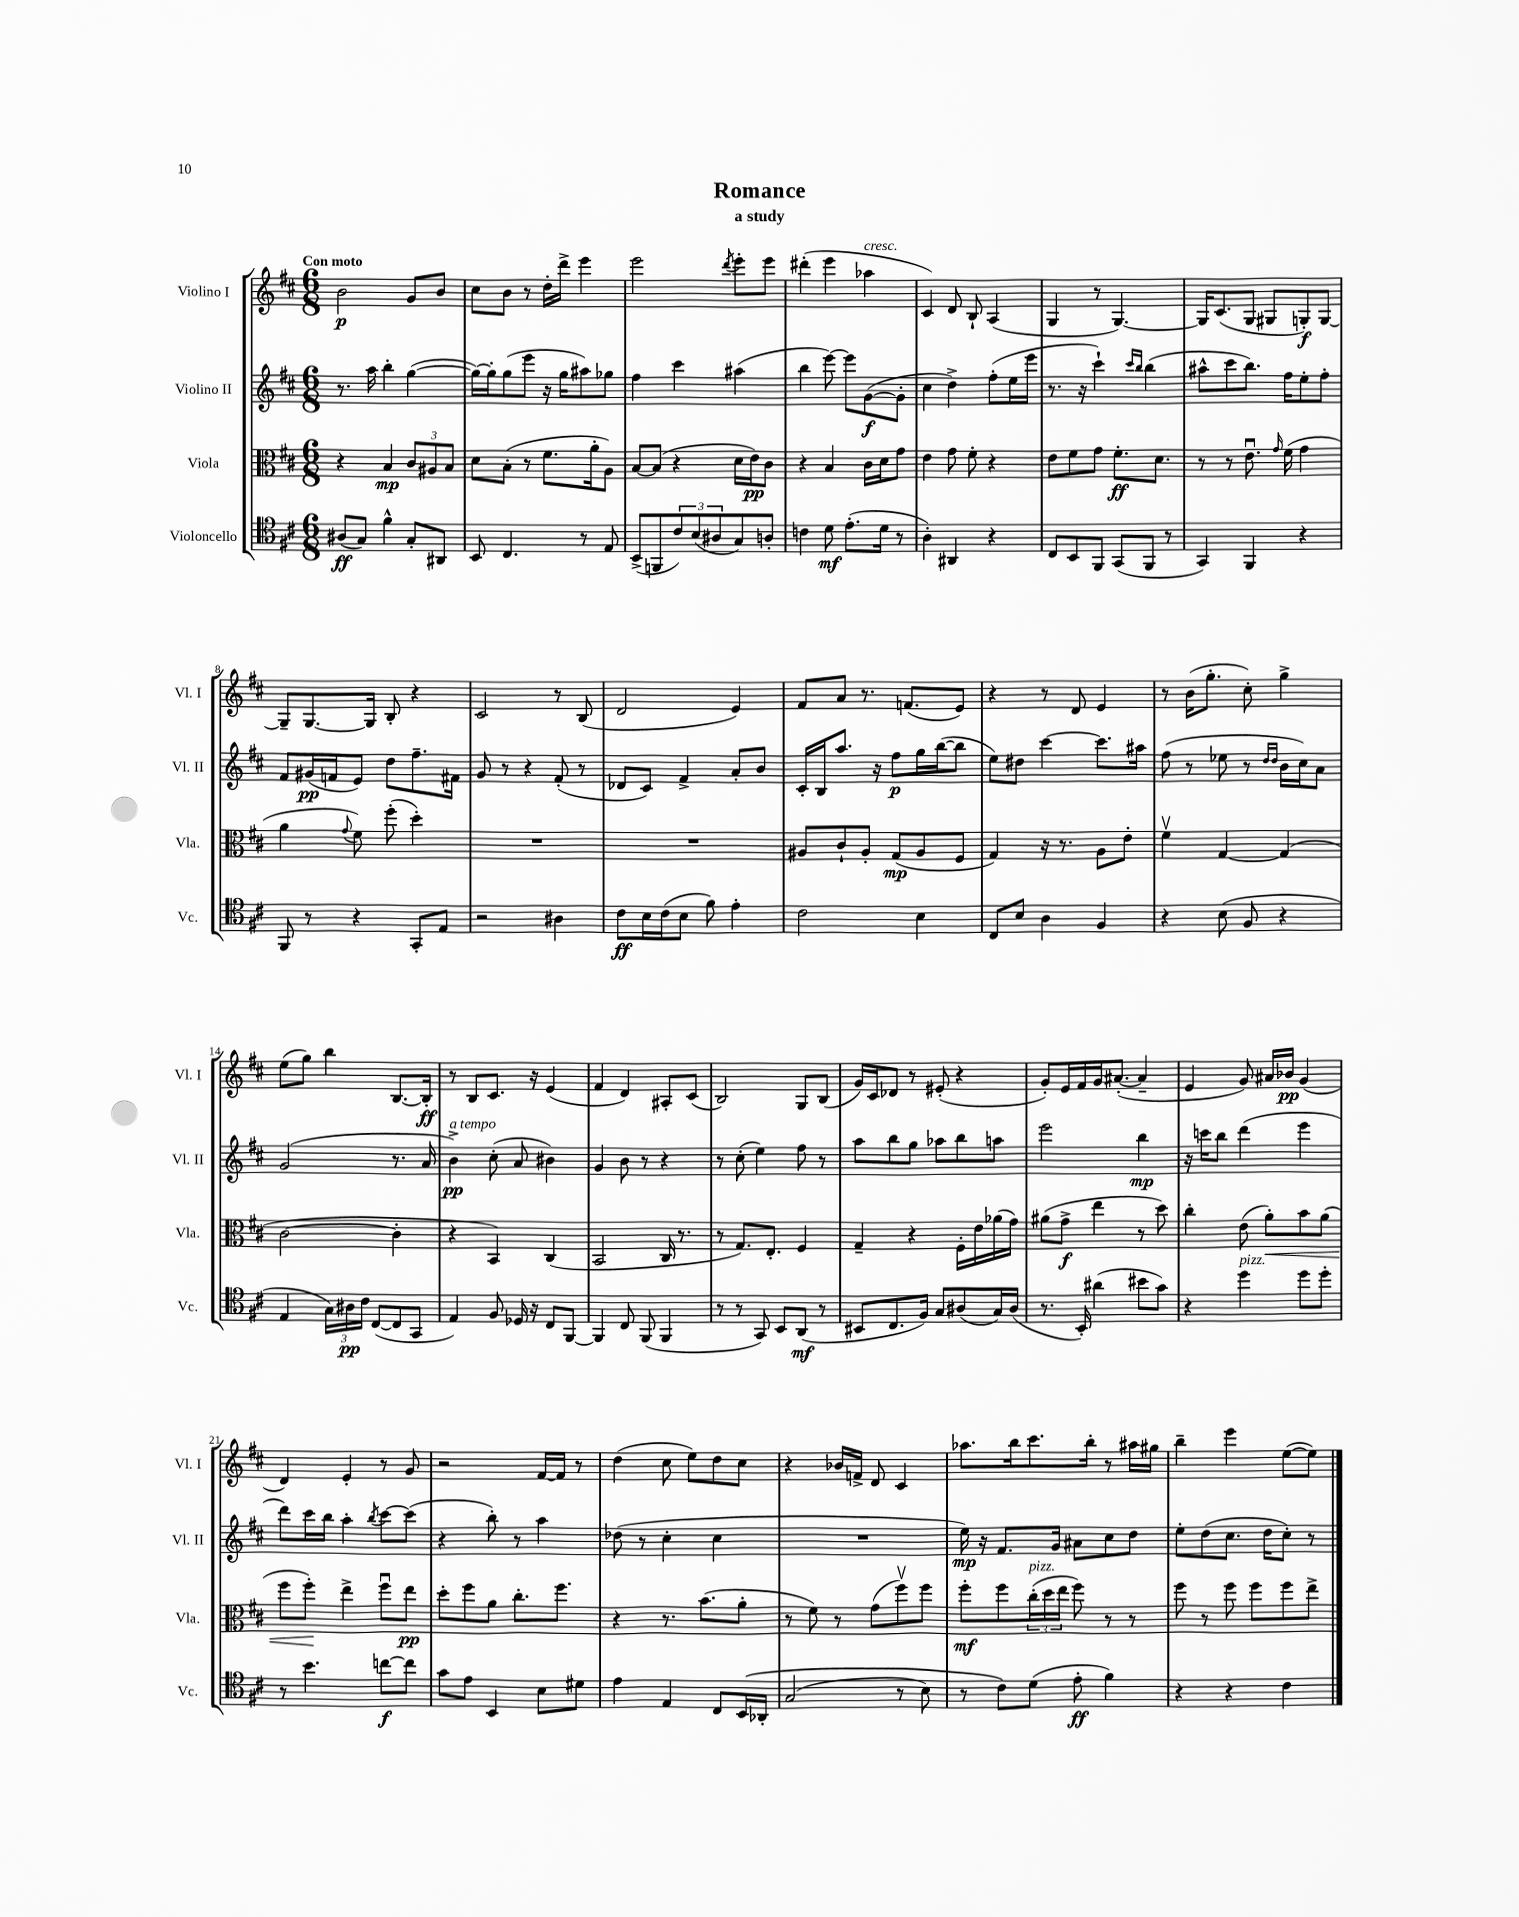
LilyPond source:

\header { title = "Romance" subtitle = "a study" }
<<
\new StaffGroup <<
\new Staff = "s0" \with { instrumentName = "Violino I" shortInstrumentName = "Vl. I" } {
    \clef treble \key d \major \numericTimeSignature \time 6/8 \tempo "Con moto"
    b'2\p g'8 b'8 |
    cis''8 b'8 r8 d''16-. d'''16-> e'''4 |
    e'''2 \acciaccatura { d'''8 } e'''8-. e'''8 |
    dis'''4-.( e'''4 aes''4^\markup { \italic "cresc." } |
    cis'4) d'8 b8-! a4( |
    g4 r8 g4.~) |
    g16 cis'8.( g8 gis8 g8-.\f) g8~ |
    g8-- g8.~ g16 b8-. r4 |
    cis'2 r8 b8( |
    d'2 e'4) |
    fis'8 a'8 r8. f'8.( e'8) |
    r4 r8 d'8 e'4 |
    r8 b'16( g''8.-. cis''8-.) g''4-> |
    e''8( g''8) b''4 b8.~ b16-.\ff |
    r8 b8 cis'8. r16 e'4( |
    fis'4 d'4) ais8-. cis'8( |
    b2) g8 b8( |
    g'16) cis'16 des'8 r8 eis'8-.( r4 |
    g'8-.) e'16 fis'16 g'16 ais'8.~-.( ais'4-- |
    e'4 g'8) ais'16 bes'16\pp g'4( |
    d'4) e'4-. r8 g'8 |
    r2 fis'16~ fis'16 r8 |
    d''4( cis''8 e''8) d''8 cis''8 |
    r4 bes'16 f'16-> d'8 cis'4 |
    aes''8. b''16 cis'''8. b''16-. r8 ais''16 gis''16 |
    b''4-- e'''4 e''8~( e''8) \bar "|." |
}
\new Staff = "s1" \with { instrumentName = "Violino II" shortInstrumentName = "Vl. II" } {
    \clef treble \key d \major \numericTimeSignature \time 6/8
    r8. a''16 b''4-. g''4~( |
    g''16~) g''16-. g''8( e'''8 r16 g''16 ais''8) ges''8 |
    fis''4 cis'''4 ais''4( |
    b''4 e'''8~) e'''8 g'8~\f( g'8-. |
    cis''4 d''4->) fis''8-.( e''16 e'''16 |
    r8. r16 cis'''4-!) \grace { cis'''16 b''16 } b''4( |
    ais''8-^ cis'''8 b''8.) fis''16 e''8-. fis''8-. |
    fis'8 gis'16\pp( f'16 e'8) d''8 fis''8.-- fis'16 |
    g'8 r8 r4 fis'8-.( r8 |
    des'8 cis'8) fis'4-> a'8-. b'8 |
    cis'16-. b16 a''8. r16 fis''8\p g''16 b''16~( b''8 |
    e''8) dis''8 cis'''4~ cis'''8. ais''16 |
    fis''8( r8 ees''8 r8 \grace { d''16 d''16 } b'16 cis''16) a'8 |
    g'2( r8. a'16 |
    b'4->\pp^\markup { \italic "a tempo" }) cis''8-.( a'8 bis'4) |
    g'4 b'8 r8 r4 |
    r8 cis''8-.( e''4) fis''8 r8 |
    a''8 b''8 g''8 aes''8 b''8 a''8 |
    e'''2 b''4\mp |
    r16 c'''16 b''8 d'''4( e'''4 |
    d'''8) cis'''16 b''16 a''4-. \acciaccatura { b''8 } cis'''8~ cis'''8( |
    r4 b''8-.) r8 a''4 |
    des''8( r8 cis''4-. cis''4 |
    R2. |
    e''16\mp) r16 fis'8. g'16 ais'8 cis''8 d''8 |
    e''8-. d''8( cis''8. d''16 cis''8-.) r8 \bar "|." |
}
\new Staff = "s2" \with { instrumentName = "Viola" shortInstrumentName = "Vla." } {
    \clef alto \key d \major \numericTimeSignature \time 6/8
    r4 b4\mp \tuplet 3/2 { cis'8 ais8 b8 } |
    d'8 b8-.( r8 fis'8. a'16-. a8) |
    b8~ b8( r4 d'16 e'16\pp) cis'8 |
    r4 b4 cis'16 d'16 g'8 |
    e'4 g'8 fis'8-. r4 |
    e'8 fis'8 g'8 fis'8.-.\ff d'8. |
    r8 r8 e'8.\downbow \grace { g'16 } fis'16( g'4 |
    a'4 \appoggiatura { g'8 } fis'8) fis''8-.( d''4-.) |
    R2. |
    R2. |
    ais8 cis'8-! ais8-. g8\mp( ais8 fis8 |
    g4) r16 r8. a8 e'8-. |
    fis'4\upbow g4~ g4( |
    cis'2~ cis'4-. |
    r4 b,4) cis4( |
    b,2 cis16 r8. |
    r8 g8.) e8.-. fis4 |
    g4-- r4 fis16-. e'16 aes'16( g'16) |
    ais'8( g'8->\f e''4 r8 d''8) |
    cis''4-. e'8( a'8-.\<) b'8 a'8( |
    fis''8 fis''8-.\!) e''4-> fis''8\downbow e''8\pp |
    d''8-. fis''8 a'8 cis''8.-. fis''8. |
    r4 r8. b'8.( a'8-. |
    r8 fis'8) r8 g'8( fis''8\upbow) fis''8 |
    fis''8-.\mf fis''8 \tuplet 3/2 { cis''16-.^\markup { \italic "pizz." }( d''16 e''16 } fis''8) r8 r8 |
    fis''8 r8 fis''8 fis''8 fis''8 e''8-> \bar "|." |
}
\new Staff = "s3" \with { instrumentName = "Violoncello" shortInstrumentName = "Vc." } {
    \clef tenor \key d \major \numericTimeSignature \time 6/8
    ais8\ff( g8) fis'4-^ g8-. ais,8 |
    b,8 cis4. r8 e8 |
    b,8->( f,8 \tuplet 3/2 { cis'8) b8( ais8 } g8) a8-. |
    c'4 d'8\mf e'8.-.( d'16 r8 |
    a4-.) ais,4 r4 |
    cis8 b,8 fis,8 g,8( fis,8 r8 |
    g,4) fis,4 r4 |
    fis,8 r8 r4 g,8-. e8 |
    r2 ais4 |
    cis'8\ff b16 cis'16( b8 fis'8) e'4-. |
    cis'2 b4 |
    cis8 b8 a4 fis4 |
    r4 b8( fis8 r4 |
    e4 \tuplet 3/2 { g16) ais16\pp cis'16 } cis8~( cis8 g,8 |
    e4) fis8 des16 r16 cis8 fis,8~ |
    fis,4 cis8 fis,8( fis,4 |
    r8 r8 g,8) b,8 a,8\mf( r8 |
    bis,8 cis8. fis16) g8 ais8( g16) ais16( |
    r8. b,16-.) ais'4( bis'8 g'8) |
    r4 d''4^\markup { \italic "pizz." } d''8 d''8-. |
    r8 b'4. c''8~\f c''8 |
    g'8 e'8 b,4 b8 dis'8 |
    e'4 e4 cis8 b,16\( aes,16-. |
    g2( r8 b8) |
    r8 cis'8\) d'8( e'8-.\ff fis'4) |
    r4 r4 cis'4 \bar "|." |
}
>>
>>
